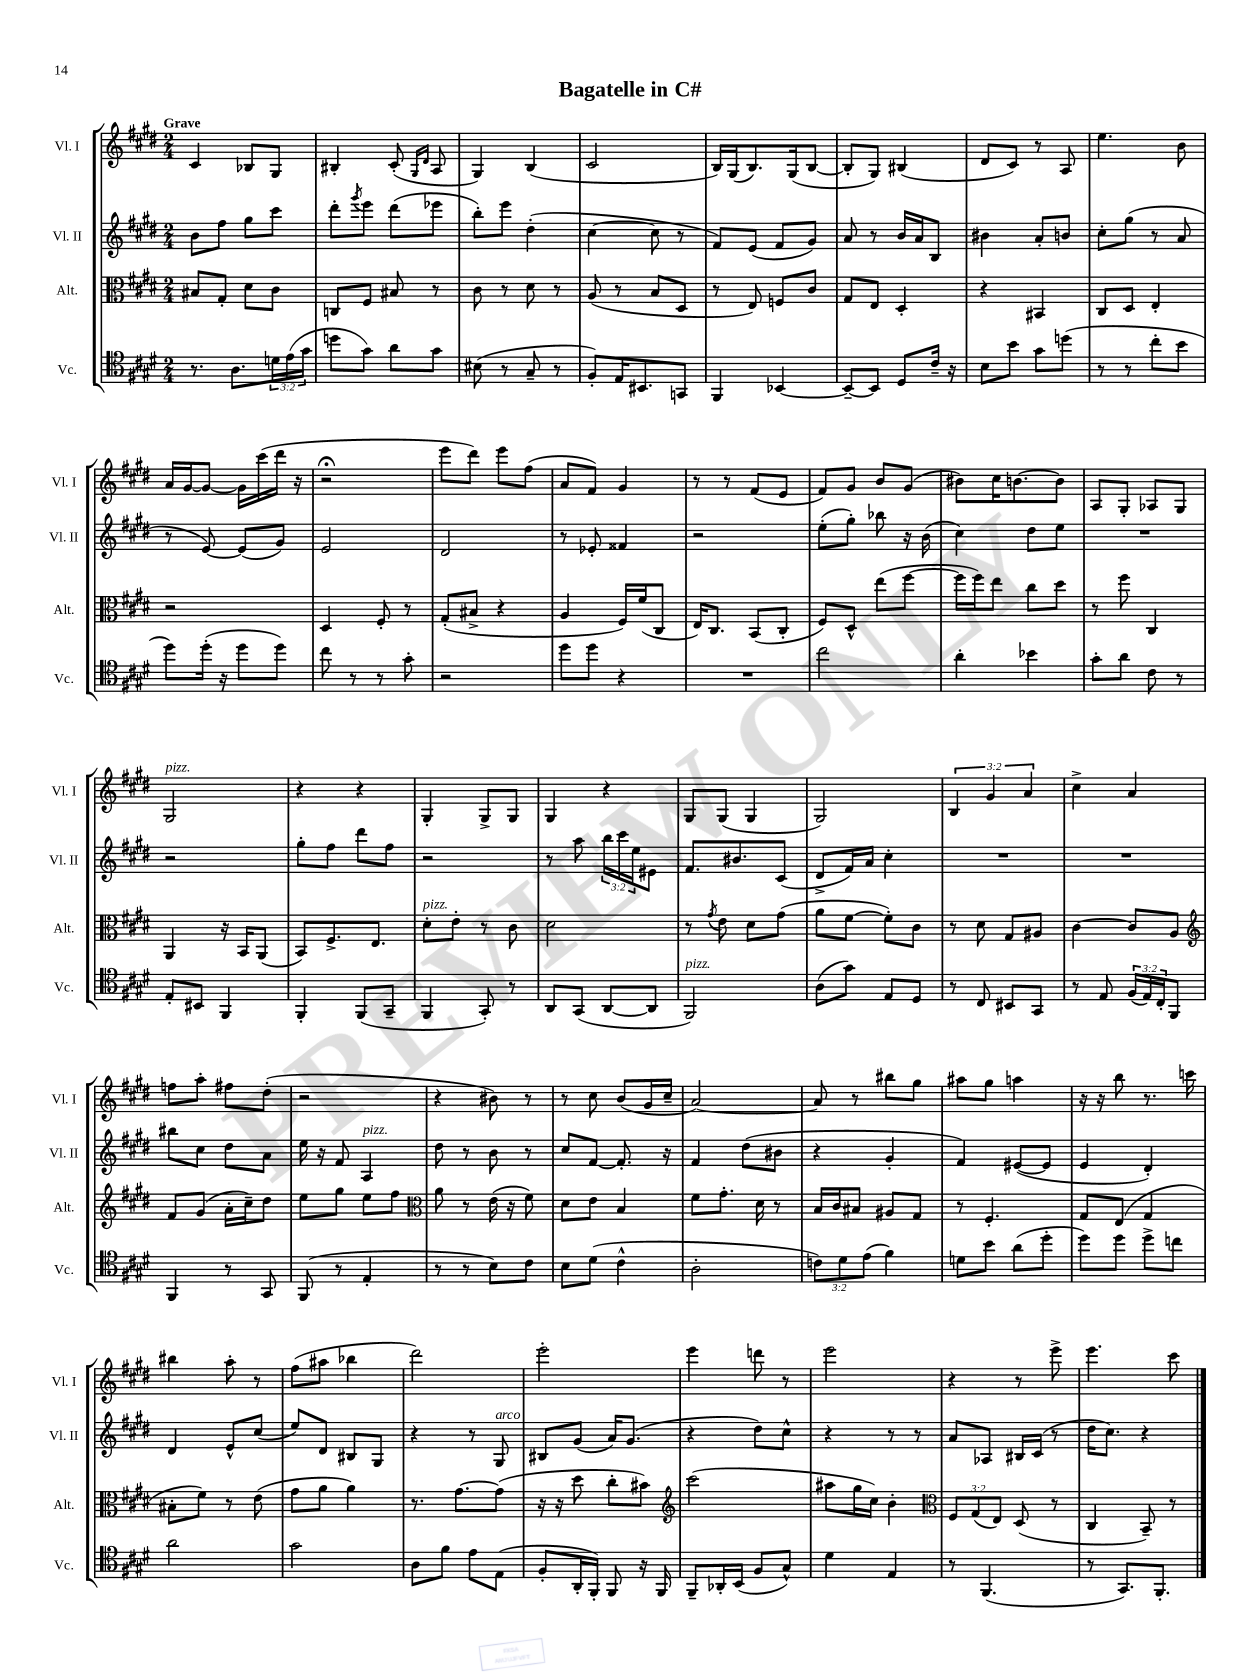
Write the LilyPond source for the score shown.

\header { title = "Bagatelle in C#" }
<<
\new StaffGroup <<
\new Staff = "s0" \with { instrumentName = "Vl. I" shortInstrumentName = "Vl. I" } {
    \clef treble \key e \major \numericTimeSignature \time 2/4 \override Staff.TupletNumber.text = #tuplet-number::calc-fraction-text \tempo "Grave"
    cis'4 bes8 gis8 |
    bis4-. cis'8-.( \grace { gis16 dis'16 } a8 |
    gis4) b4( |
    cis'2 |
    b16) gis16( b8.) gis16( b8~ |
    b8-. gis8) bis4( |
    dis'8 cis'8) r8 a8 |
    e''4. b'8 |
    a'16 gis'16~ gis'8~ gis'16 cis'''16( dis'''16 r16 |
    r2\fermata |
    e'''8 dis'''8) e'''8 fis''8( |
    a'8 fis'8) gis'4 |
    r8 r8 fis'8( e'8 |
    fis'8) gis'8 b'8 gis'8( |
    bis'8) cis''16 b'8.~ b'8 |
    a8 gis8-. aes8 gis8 |
    gis2^\markup { \italic "pizz." } |
    r4 r4 |
    gis4-. gis8-> gis8 |
    gis4 r4 |
    gis8 gis8( gis4 |
    gis2) |
    \tuplet 3/2 { b4 gis'4 a'4 } |
    cis''4-> a'4 |
    f''8 a''8-. fis''8 dis''8-.( |
    r2 |
    r4 bis'8) r8 |
    r8 cis''8 b'8( gis'16 cis''16-- |
    a'2~) |
    a'8 r8 bis''8 gis''8 |
    ais''8 gis''8 a''4 |
    r16 r16 b''8 r8. c'''16 |
    bis''4 a''8-. r8 |
    fis''8( ais''8 bes''4 |
    dis'''2) |
    e'''2-. |
    e'''4 d'''8 r8 |
    e'''2 |
    r4 r8 e'''8-> |
    e'''4. cis'''8 \bar "|." |
}
\new Staff = "s1" \with { instrumentName = "Vl. II" shortInstrumentName = "Vl. II" } {
    \clef treble \key e \major \numericTimeSignature \time 2/4 \override Staff.TupletNumber.text = #tuplet-number::calc-fraction-text
    b'8 fis''8 gis''8 cis'''8 |
    dis'''8-. \acciaccatura { gis'''8 } e'''8 dis'''8( ees'''8 |
    b''8-.) e'''8 dis''4-.( |
    cis''4~ cis''8 r8 |
    fis'8) e'8( fis'8 gis'8) |
    a'8 r8 b'16 a'16 b8 |
    bis'4 a'8-. b'8 |
    cis''8-. gis''8( r8 a'8 |
    r8 e'8~) e'8( gis'8) |
    e'2 |
    dis'2 |
    r8 ees'8-. fisis'4 |
    r2 |
    e''8-.( gis''8-.) bes''8 r16 b'16( |
    cis''4) dis''8 e''8 |
    R2 |
    r2 |
    gis''8-. fis''8 dis'''8 fis''8 |
    r2 |
    r8 a''8 \tuplet 3/2 { b''16 cis'''16 e''16 } eis'8 |
    fis'8. bis'8. cis'8( |
    dis'8-> fis'16) a'16 cis''4-. |
    R2 |
    R2 |
    bis''8 cis''8 dis''8 a'8 |
    e''16 r16 fis'8 a4^\markup { \italic "pizz." } |
    dis''8 r8 b'8 r8 |
    cis''8 fis'8~ fis'8.-. r16 |
    fis'4 dis''8( bis'8 |
    r4 gis'4-. |
    fis'4) eis'8~( eis'8 |
    e'4 dis'4-.) |
    dis'4 e'8-^ cis''8( |
    e''8) dis'8 bis8 gis8 |
    r4 r8 gis8^\markup { \italic "arco" } |
    bis8 gis'8( a'16) gis'8.( |
    r4 dis''8) cis''8-^ |
    r4 r8 r8 |
    a'8 aes8 bis16 cis'16( r8 |
    dis''16 cis''8.) r4 \bar "|." |
}
\new Staff = "s2" \with { instrumentName = "Alt." shortInstrumentName = "Alt." } {
    \clef alto \key e \major \numericTimeSignature \time 2/4 \override Staff.TupletNumber.text = #tuplet-number::calc-fraction-text
    bis8 gis8-. dis'8 cis'8 |
    c8 fis8 bis8 r8 |
    cis'8 r8 dis'8 r8 |
    a8( r8 b8 dis8 |
    r8 e8) f8 cis'8 |
    gis8 e8 dis4-. |
    r4 bis,4 |
    cis8 dis8 e4-. |
    r2 |
    dis4 fis8-. r8 |
    gis8-.( bis8-> r4 |
    a4 fis16) fis'16( cis8 |
    e16) cis8. b,8( cis8-. |
    fis8) dis8-^ e''8( fis''8~ |
    fis''16 fis''16) e''8 cis''8 dis''8 |
    r8 fis''8 cis4 |
    a,4 r16 b,16 a,8( |
    b,8) fis8.-> e8. |
    dis'8-.^\markup { \italic "pizz." } e'8-. r8 cis'8 |
    dis'2 |
    r8 \acciaccatura { gis'8 } e'8 dis'8 gis'8( |
    a'8 fis'8~ fis'8-.) cis'8 |
    r8 dis'8 gis8 ais8 |
    cis'4~ cis'8 a8 |
    \clef treble fis'8 gis'8( a'16-. cis''16--) dis''8 |
    e''8 gis''8 e''8 fis''8 |
    \clef alto a'8 r8 e'16( r16 fis'8) |
    dis'8 e'8 b4 |
    fis'8 gis'8.-. dis'16 r8 |
    b16 cis'16 bis8 ais8 gis8 |
    r8 fis4.-. |
    gis8 e8( gis4 |
    bis8-. fis'8) r8 e'8( |
    gis'8 a'8 a'4) |
    r8. gis'8.~ gis'8( |
    r16 r16 dis''8 cis''8-. bis'8) |
    \clef treble cis'''2( |
    ais''8 gis''16 cis''16) b'4-. |
    \clef alto \tuplet 3/2 { fis8 gis8( e8) } dis8( r8 |
    cis4 b,8--) r8 \bar "|." |
}
\new Staff = "s3" \with { instrumentName = "Vc." shortInstrumentName = "Vc." } {
    \clef tenor \key e \major \numericTimeSignature \time 2/4 \override Staff.TupletNumber.text = #tuplet-number::calc-fraction-text
    r8. a8. \tuplet 3/2 { d'16 e'16( gis'16 } |
    d''8 gis'8) a'8 gis'8 |
    bis8( r8 gis8-- r8 |
    fis8-.) e16 bis,8. g,8 |
    fis,4 bes,4~ |
    bes,8~-- bes,8 dis8 cis'16-- r16 |
    b8 b'8 gis'8 d''8( |
    r8 r8 cis''8-. b'8 |
    dis''8) dis''16-.( r16 dis''8 dis''8) |
    cis''8 r8 r8 gis'8-. |
    r2 |
    dis''8 dis''8 r4 |
    R2 |
    cis''2 |
    a'4-. bes'4 |
    gis'8-. a'8 cis'8 r8 |
    e8-. bis,8 fis,4 |
    fis,4-. fis,8( gis,8-- |
    fis,4 gis,8-.) r8 |
    a,8 gis,8( a,8~ a,8 |
    fis,2^\markup { \italic "pizz." }) |
    a8( gis'8) e8 dis8 |
    r8 cis8 bis,8 gis,8 |
    r8 e8 \tuplet 3/2 { fis16( e16) cis16-. } fis,8 |
    fis,4 r8 gis,8 |
    fis,8( r8 e4-. |
    r8 r8 b8) cis'8 |
    b8 dis'8( cis'4-^ |
    a2-. |
    \tuplet 3/2 { c'8) dis'8 e'8( } fis'4) |
    d'8 b'8 a'8( dis''8-. |
    dis''8) dis''8 dis''8-> c''8 |
    a'2 |
    gis'2 |
    a8 fis'8 e'8 e8( |
    fis8-. a,16-. fis,16-.) fis,8 r16 fis,16 |
    fis,8-- aes,16-. b,16( fis8 gis8-^) |
    dis'4 e4 |
    r8 fis,4.( |
    r8 gis,8.) fis,8.-. \bar "|." |
}
>>
>>
\layout { \context { \Score \remove "Bar_number_engraver" } }
